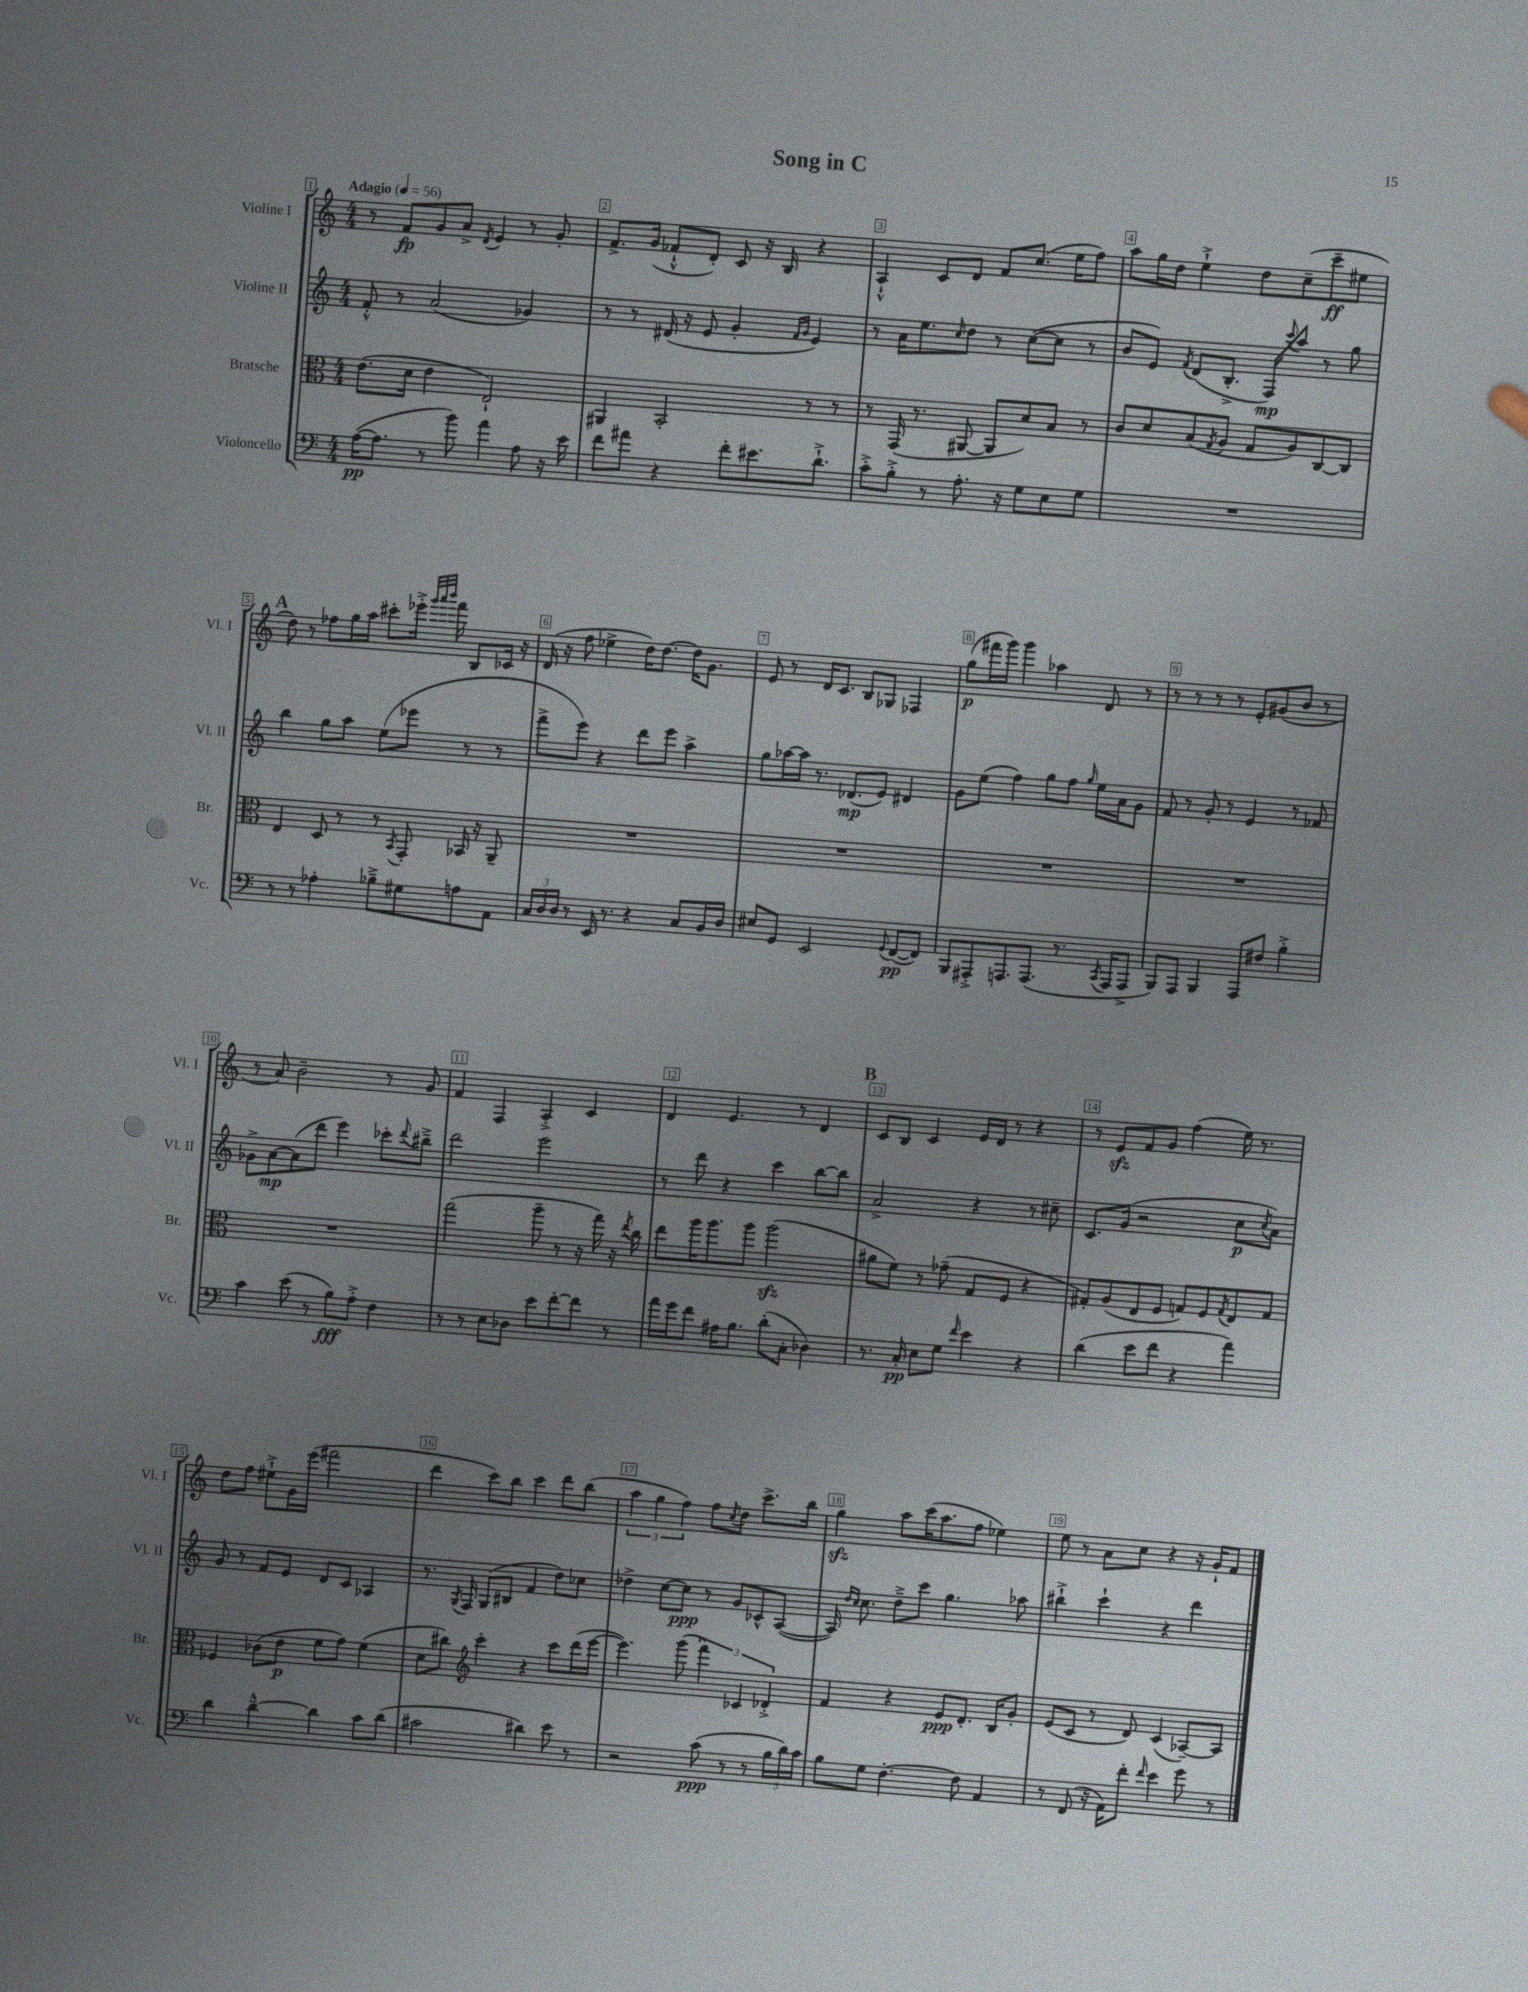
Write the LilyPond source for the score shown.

\header { title = "Song in C" }
<<
\new StaffGroup <<
\new Staff = "s0" \with { instrumentName = "Violine I" shortInstrumentName = "Vl. I" } {
    \clef treble \key c \major \numericTimeSignature \time 4/4 \tempo "Adagio" 4 = 56
    r8 f'8\fp g'8 a'8-> \acciaccatura { d'8 } e'4 r8 g'8-. |
    f'8.-> g'16( fes'8-!-^ d'8-.) c'8 r16 b16 r4 |
    a4-!-^ c'8 d'8 f'8 c''8.( e''16 f''8) |
    a''8 g''16 d''16 e''4-!-> d''8 c''8--( c'''8--\ff eis''8 |
    \mark \markup { \bold "A" } d''8) r8 fes''8 g''16 a''16 cis'''8-. ees'''16-.-> \grace { g'''32 a'''32 b'''32 } f'''16 b8 ces'16 r16 |
    d'16( r16 f''8 ees''4-> d''16) d''8.~ d''16 g'8. |
    e'8 r8 d'16 c'8. b8 ges8 fes4 |
    g''8\p( fis'''16 g'''16) g'''4 aes''4 d'8 r8 |
    r8 r8 r8 r8 e'8-. gis'8( b'8 r8 |
    r8 a'8) b'2-- r8 g'8 |
    f'4 f4 a4-.-> c'4 |
    d'4 e'4. r8 d'4 |
    \mark \markup { \bold "B" } c'8 b8 c'4 e'16 d'16 r8 r4 |
    r8 e'8\sfz f'8 g'8 f''4( e''16) r8. |
    d''8 f''8 eis''8-!-> g'16 e'''16( fis'''2 |
    d'''4 c'''8) b''8 c'''4 d'''8 b''8( |
    \tuplet 3/2 { a''4 g''4 f''4) } f''8 \acciaccatura { c''8 } d''8 c'''8.-> b''16 |
    g''4\sfz a''8 c'''16( a''8. f''8 ees''4) |
    e''8 r8 a'8 c''8 r4 r16 g'16-! f'8 \bar "|." |
}
\new Staff = "s1" \with { instrumentName = "Violine II" shortInstrumentName = "Vl. II" } {
    \clef treble \key c \major \numericTimeSignature \time 4/4
    f'8-.-^ r8 a'2( ges'4) |
    r8 r8 dis'16( r16 e'8 g'4-. \grace { f'16 g'16 } e'4) |
    r8 a'16 e''8. \grace { c''16 } d''8 r8 c''8~( c''8 r8 |
    b'8 e'8) \acciaccatura { f'8 } d'8( b8.-.-> f16\mp) \appoggiatura { c'''8 } a''8 r8 g''8 |
    \mark \markup { \bold "A" } b''4 g''8 a''8 e''8( ees'''8 r8 r8 |
    f'''8-> e'''8) r4 d'''8 e'''8 a''4-> |
    g''8 aes''16~ aes''16 r8. des'8.\mp( e'8) dis'4 |
    g'8 e''8( f''4) g''8 f''8 \grace { g''16 } e''16 a'16 g'8 |
    f'8 r8 g'8-. r8 e'4 r8 fes'8 |
    ges'8-> a'8~\mp a'8( d'''8 e'''4) ces'''8-. \appoggiatura { d'''8 } bis''8---> |
    d'''2 e'''2 |
    r8 d'''8 r4 c'''4 b''8~ b''8 |
    \mark \markup { \bold "B" } a'2-> r4 r8 cis''8-- |
    c'8. g'16( r2 c''8\p \acciaccatura { c''8 } a'8) |
    g'8 r8 f'8 e'8 d'8 c'8 aes4 |
    r8. \acciaccatura { g8 } f16 g8( bis8 f'4 d''8) ces''8 |
    des''4-> c''8~ c''8\ppp r8 g'8 ces'8-^ a8~( |
    a16) \grace { d''16 c''16 } c''8. d''8---> c'''8 g''4. aes''8 |
    bis''4-!-> c'''4-! r4 d'''4 \bar "|." |
}
\new Staff = "s2" \with { instrumentName = "Bratsche" shortInstrumentName = "Br." } {
    \clef alto \key c \major \numericTimeSignature \time 4/4
    e'8.( d'16 e'4 e2-!) |
    ais,4 b,2-. r8 r8 |
    r8 g,16( r8. ais,8~ ais,8 d'8) b8 r8 |
    c'8 d'8 b8( \acciaccatura { g8 } a8 g8 a8) c8~ c8 |
    \mark \markup { \bold "A" } e4 d8 r8 r8 \acciaccatura { b,8 } g,8-. bes,16 r16 a,8-- |
    R1 |
    R1 |
    R1 |
    R1 |
    R1 |
    g''2( a''8-- r8 r16 g''16) r16 \acciaccatura { e''8 } c''16 |
    e''8 a''16 a''8. a''8 a''2\sfz( |
    \mark \markup { \bold "B" } ais'8 f'8) r8 ges'8--( g8 f8 r4 |
    gis8-.) a8( e8 f8 g8) f8 \acciaccatura { g8 } e8 g8 |
    fes4 ces'8( e'8\p f'8 g'8) f'4( |
    d'8 cis''8) \clef treble c'''4-. r4 c'''8 d'''16( e'''16~ |
    e'''4.) g'''8( \tuplet 3/2 { f'''4) ces'4 des'4-.-> } |
    f'4 r4 e'8\ppp d'8.-. b16 g'8-. |
    e'8( c'8 r8 d'8) c'4( aes8~--) aes8 \bar "|." |
}
\new Staff = "s3" \with { instrumentName = "Violoncello" shortInstrumentName = "Vc." } {
    \clef bass \key c \major \numericTimeSignature \time 4/4
    a16~\pp( a8. r8 b'8) a'4 a8 r16 e'16 |
    f'8 ais'8 r4 f'8-. eis'8. d'8.-!-> |
    c'8-.-> b8-.-> r8 a8.-. r16 g8 e8 g8 |
    R1 |
    \mark \markup { \bold "A" } r8 r8 aes4-. bes8---> gis8 a8 a,8 |
    \tuplet 3/2 { c16 d16 d16 } r8 e,16 r8. r4 c8 b,16 d16 |
    eis8 g,8 e,2 \appoggiatura { g,8 } f,8~\pp( f,8) |
    b,,8 ais,,8-.-> a,,8. a,,8.( r8. \acciaccatura { c,8 } a,,16 a,,8-> |
    b,,8) a,,8 b,,4 a,,8 fis8 b4-.-> |
    c'4 e'8( r8 b8\fff) a8-.-> f4 |
    r8 r8 e8 des8 e'8 f'8~-. f'8 r8 |
    a'16 g'16 f'8 ais16 b8. d'8-.( c8-. des4) |
    \mark \markup { \bold "B" } r8. c16-.\pp e8 g8 \grace { f'16 } e'4 r4 |
    d'4( e'8 f'8 r4 a'4) |
    d'4 d'4~---^ d'4 c'8 d'8( |
    cis'2 dis'4) e'8 r8 |
    r2 c'8\ppp( r8 r8 \tuplet 3/2 { b16 d'16) c'16 } |
    b8 g8 f4.~-. f8 a,4 |
    r8 f,8( r16 a,16) f'8-. \grace { f'16 } e'4 g'8 r8 \bar "|." |
}
>>
>>
\layout { \context { \Score \override BarNumber.break-visibility = ##(#f #t #t) barNumberVisibility = #all-bar-numbers-visible \override BarNumber.stencil = #(make-stencil-boxer 0.1 0.3 ly:text-interface::print) } }
